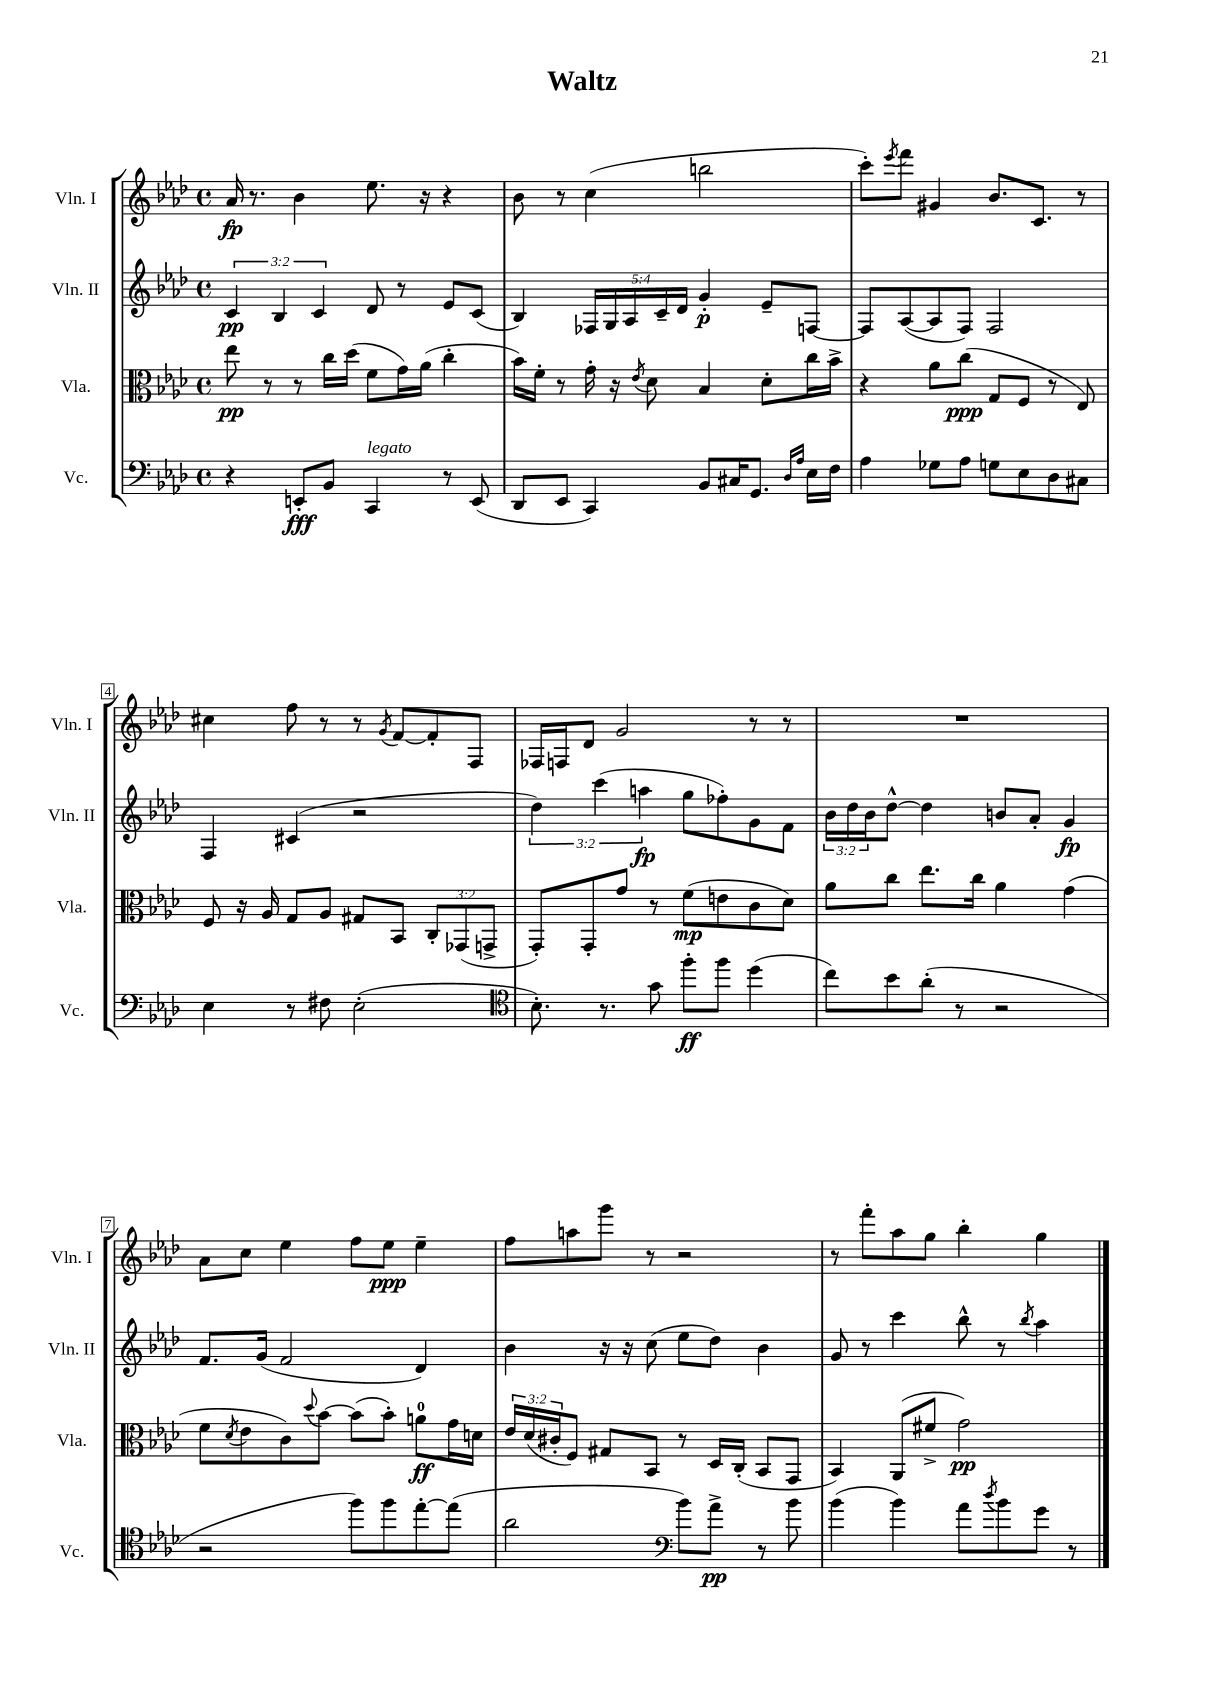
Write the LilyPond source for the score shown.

\header { title = "Waltz" }
<<
\new StaffGroup <<
\new Staff = "s0" \with { instrumentName = "Vln. I" shortInstrumentName = "Vln. I" } {
    \clef treble \key aes \major \defaultTimeSignature \time 4/4
    aes'16\fp r8. bes'4 ees''8. r16 r4 |
    bes'8 r8 c''4( b''2 |
    c'''8-.) \acciaccatura { ees'''8 } f'''8 gis'4 bes'8. c'8. r8 |
    cis''4 f''8 r8 r8 \acciaccatura { g'8 } f'8~ f'8-. f8 |
    fes16 f16 des'8 g'2 r8 r8 |
    R1 |
    aes'8 c''8 ees''4 f''8 ees''8\ppp ees''4-- |
    f''8 a''8 g'''8 r8 r2 |
    r8 f'''8-. aes''8 g''8 bes''4-. g''4 \bar "|." |
}
\new Staff = "s1" \with { instrumentName = "Vln. II" shortInstrumentName = "Vln. II" } {
    \clef treble \key aes \major \defaultTimeSignature \time 4/4 \override Staff.TupletNumber.text = #tuplet-number::calc-fraction-text
    \tuplet 3/2 { c'4\pp bes4 c'4 } des'8 r8 ees'8 c'8( |
    bes4) \tuplet 5/4 { fes16 g16 aes16 c'16-- des'16 } g'4-.\p ees'8-- f8~ |
    f8 aes8~( aes8 f8) f2 |
    f4 cis'4( r2 |
    \tuplet 3/2 { des''4) c'''4( a''4\fp } g''8 fes''8-.) g'8 f'8 |
    \tuplet 3/2 { bes'16 des''16 bes'16 } des''8~-^ des''4 b'8 aes'8-. g'4\fp |
    f'8. g'16( f'2 des'4) |
    bes'4 r16 r16 c''8( ees''8 des''8) bes'4 |
    g'8 r8 c'''4 bes''8-^ r8 \acciaccatura { bes''8 } aes''4 \bar "|." |
}
\new Staff = "s2" \with { instrumentName = "Vla." shortInstrumentName = "Vla." } {
    \clef alto \key aes \major \defaultTimeSignature \time 4/4 \override Staff.TupletNumber.text = #tuplet-number::calc-fraction-text
    ees''8\pp r8 r8 c''16 des''16( f'8 g'16) aes'16( c''4-. |
    bes'16) f'16-. r8 g'16-. r16 \acciaccatura { ees'8 } des'8 bes4 des'8-. c''16 bes'16-> |
    r4 aes'8 c''8\ppp( g8 f8 r8 ees8) |
    f8 r16 aes16 g8 aes8 gis8 bes,8 \tuplet 3/2 { c8-. ges,8( g,8-> } |
    g,8-.) g,8-. g'8 r8 f'8\mp( e'8 c'8 des'8) |
    aes'8 c''8 ees''8. c''16 aes'4 g'4( |
    f'8 \acciaccatura { des'8 } ees'8 c'8) \appoggiatura { des''8 } bes'8~ bes'8( bes'8-.) a'8-0\ff g'16 d'16 |
    \tuplet 3/2 { ees'16 des'16( cis'16-. } f8) gis8 bes,8 r8 des16 c16-.( bes,8 g,8 |
    bes,4) aes,8( fis'8-> g'2\pp) \bar "|." |
}
\new Staff = "s3" \with { instrumentName = "Vc." shortInstrumentName = "Vc." } {
    \clef bass \key aes \major \defaultTimeSignature \time 4/4
    r4 e,8-.\fff bes,8 c,4^\markup { \italic "legato" } r8 e,8( |
    des,8 ees,8 c,4) bes,8 cis16 g,8. \grace { des16 aes16 } ees16 f16 |
    aes4 ges8 aes8 g8 ees8 des8 cis8 |
    ees4 r8 fis8 ees2-.( |
    \clef tenor bes8.-.) r8. g'8 f''8-.\ff f''8 des''4( |
    c''8) bes'8 aes'8-.( r8 r2 |
    r2 f''8) f''8 ees''8~-. ees''8( |
    aes'2 \clef bass bes'8) aes'8->\pp r8 bes'8 |
    bes'4( bes'4) aes'8 \acciaccatura { des''8 } bes'8 g'8 r8 \bar "|." |
}
>>
>>
\layout { \context { \Score \override BarNumber.stencil = #(make-stencil-boxer 0.1 0.3 ly:text-interface::print) } }
